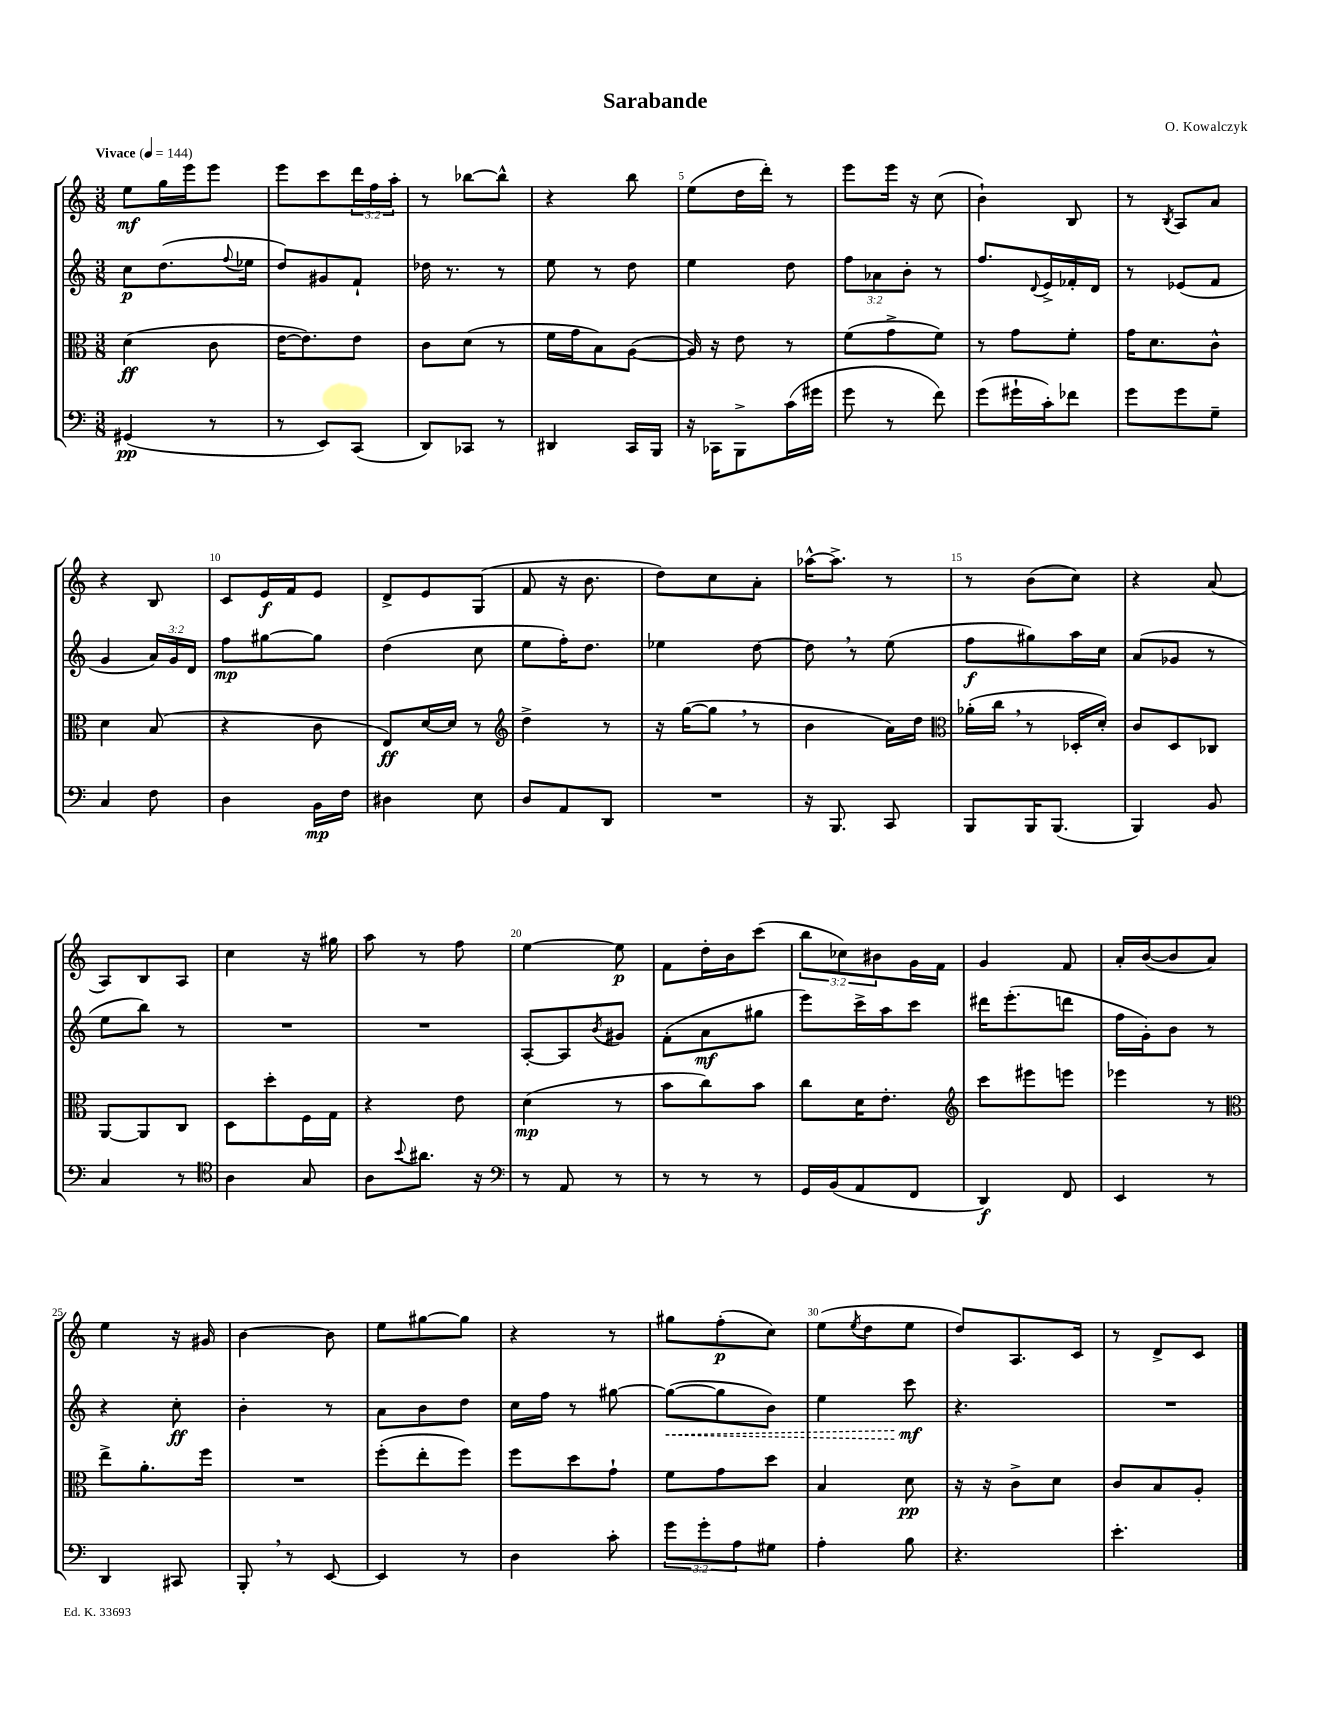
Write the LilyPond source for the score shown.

\header { title = "Sarabande" composer = "O. Kowalczyk" }
<<
\new StaffGroup <<
\new Staff = "s0" {
    \clef treble \key c \major \numericTimeSignature \time 3/8 \override Staff.TupletNumber.text = #tuplet-number::calc-fraction-text \tempo "Vivace" 4 = 144
    e''8\mf g''16 e'''16 e'''8 |
    e'''8 c'''8 \tuplet 3/2 { d'''16 f''16 a''16-. } |
    r8 bes''8~ bes''8-^ |
    r4 b''8 |
    e''8( d''16 d'''16-.) r8 |
    e'''8 e'''16 r16 c''8( |
    b'4-!) b8 |
    r8 \acciaccatura { b8 } a8 a'8 |
    r4 b8 |
    c'8 e'16\f f'16 e'8 |
    d'8-> e'8 g8( |
    f'8 r16 b'8. |
    d''8) c''8 a'8-. |
    aes''16~-^ aes''8.-> r8 |
    r8 b'8( c''8) |
    r4 a'8( |
    a8) b8 a8 |
    c''4 r16 gis''16 |
    a''8 r8 f''8 |
    e''4~ e''8\p |
    f'8 d''16-. b'16 c'''8( |
    \tuplet 3/2 { b''8 ces''8) bis'8 } g'16 f'16 |
    g'4 f'8 |
    a'16-. b'16~( b'8 a'8) |
    e''4 r16 gis'16 |
    b'4~ b'8 |
    e''8 gis''8~ gis''8 |
    r4 r8 |
    gis''8 f''8-.\p( c''8) |
    e''8( \acciaccatura { e''8 } d''8 e''8 |
    d''8) a8. c'16 |
    r8 d'8-> c'8 \bar "|." |
}
\new Staff = "s1" {
    \clef treble \key c \major \numericTimeSignature \time 3/8 \override Staff.TupletNumber.text = #tuplet-number::calc-fraction-text
    c''8\p d''8.( \appoggiatura { f''8 } ees''16 |
    d''8) gis'8 f'8-! |
    des''16 r8. r8 |
    e''8 r8 d''8 |
    e''4 d''8 |
    \tuplet 3/2 { f''8 aes'8 b'8-. } r8 |
    f''8. \appoggiatura { d'8 } e'16-> fes'16-. d'16 |
    r8 ees'8( f'8 |
    g'4 \tuplet 3/2 { a'16) g'16 d'16 } |
    f''8\mp gis''8~ gis''8 |
    d''4( c''8 |
    e''8 f''16-.) d''8. |
    ees''4 d''8~ |
    d''8 \breathe r8 e''8( |
    f''8\f gis''8) a''16 c''16 |
    a'8( ges'8 r8 |
    e''8 b''8) r8 |
    R4. |
    R4. |
    a8~-. a8 \acciaccatura { b'8 } gis'8 |
    f'8-.( a'8\mf gis''8 |
    e'''8) c'''16-> a''16 c'''8 |
    dis'''16 e'''8.-.( d'''8 |
    f''16 g'16-.) b'8 r8 |
    r4 c''8-.\ff |
    b'4-. r8 |
    a'8 b'8 d''8 |
    c''16 f''16 r8 gis''8~ |
    \once \override Hairpin.style = #'dashed-line gis''8~\<( gis''8 b'8) |
    e''4 c'''8\mf\! |
    r4. |
    R4. \bar "|." |
}
\new Staff = "s2" {
    \clef alto \key c \major \numericTimeSignature \time 3/8
    d'4\ff( c'8 |
    e'16~ e'8.) e'8 |
    c'8 d'8( r8 |
    f'16 g'16 b8) a8~( |
    a16) r16 e'8 r8 |
    f'8( g'8-> f'8) |
    r8 g'8 f'8-. |
    g'16 d'8. c'8-^ |
    d'4 b8( |
    r4 c'8 |
    e8\ff) d'16~ d'16 r8 |
    \clef treble d''4-> r8 |
    r16 g''16~( g''8 \breathe r8 |
    b'4 a'16) d''16 |
    \clef alto aes'16-.( c''16 \breathe r8 des16-. d'16-.) |
    c'8 d8 ces8 |
    a,8~ a,8 c8 |
    d8 d''8-. f16 g16 |
    r4 e'8 |
    d'4\mp( r8 |
    b'8 c''8) b'8 |
    c''8 d'16 e'8.-. |
    \clef treble c'''8 eis'''8 e'''8 |
    ees'''4 r8 |
    \clef alto e''8-> a'8.-. f''16 |
    R4. |
    f''8-.( e''8-. f''8) |
    f''8 d''8 g'8-! |
    f'8 g'8 d''8 |
    b4 d'8\pp |
    r16 r16 c'8-> d'8 |
    c'8 b8 a8-. \bar "|." |
}
\new Staff = "s3" {
    \clef bass \key c \major \numericTimeSignature \time 3/8 \override Staff.TupletNumber.text = #tuplet-number::calc-fraction-text
    gis,4\pp( r8 |
    r8 e,8) c,8( |
    d,8) ces,8 r8 |
    dis,4 c,16 b,,16 |
    r16 ces,16 b,,8-> c'16( gis'16 |
    g'8 r8 f'8) |
    g'8( gis'16-! c'16-.) fes'8 |
    g'8 g'8 g8-- |
    c4 f8 |
    d4 b,16\mp f16 |
    dis4 e8 |
    d8 a,8 d,8 |
    R4. |
    r16 b,,8. c,8 |
    b,,8 b,,16 b,,8.( |
    b,,4) b,8 |
    c4 r8 |
    \clef tenor a4 g8 |
    a8 \appoggiatura { b'8 } ais'8. r16 |
    \clef bass r8 a,8 r8 |
    r8 r8 r8 |
    g,16 b,16( a,8 f,8 |
    d,4\f) f,8 |
    e,4 r8 |
    d,4 cis,8 |
    b,,8-. \breathe r8 e,8~ |
    e,4 r8 |
    d4 c'8-. |
    \tuplet 3/2 { g'8 g'8-. a8 } gis8 |
    a4-. b8 |
    r4. |
    e'4.-. \bar "|." |
}
>>
>>
\layout { \context { \Score \override BarNumber.break-visibility = ##(#f #t #t) barNumberVisibility = #(every-nth-bar-number-visible 5) } }
